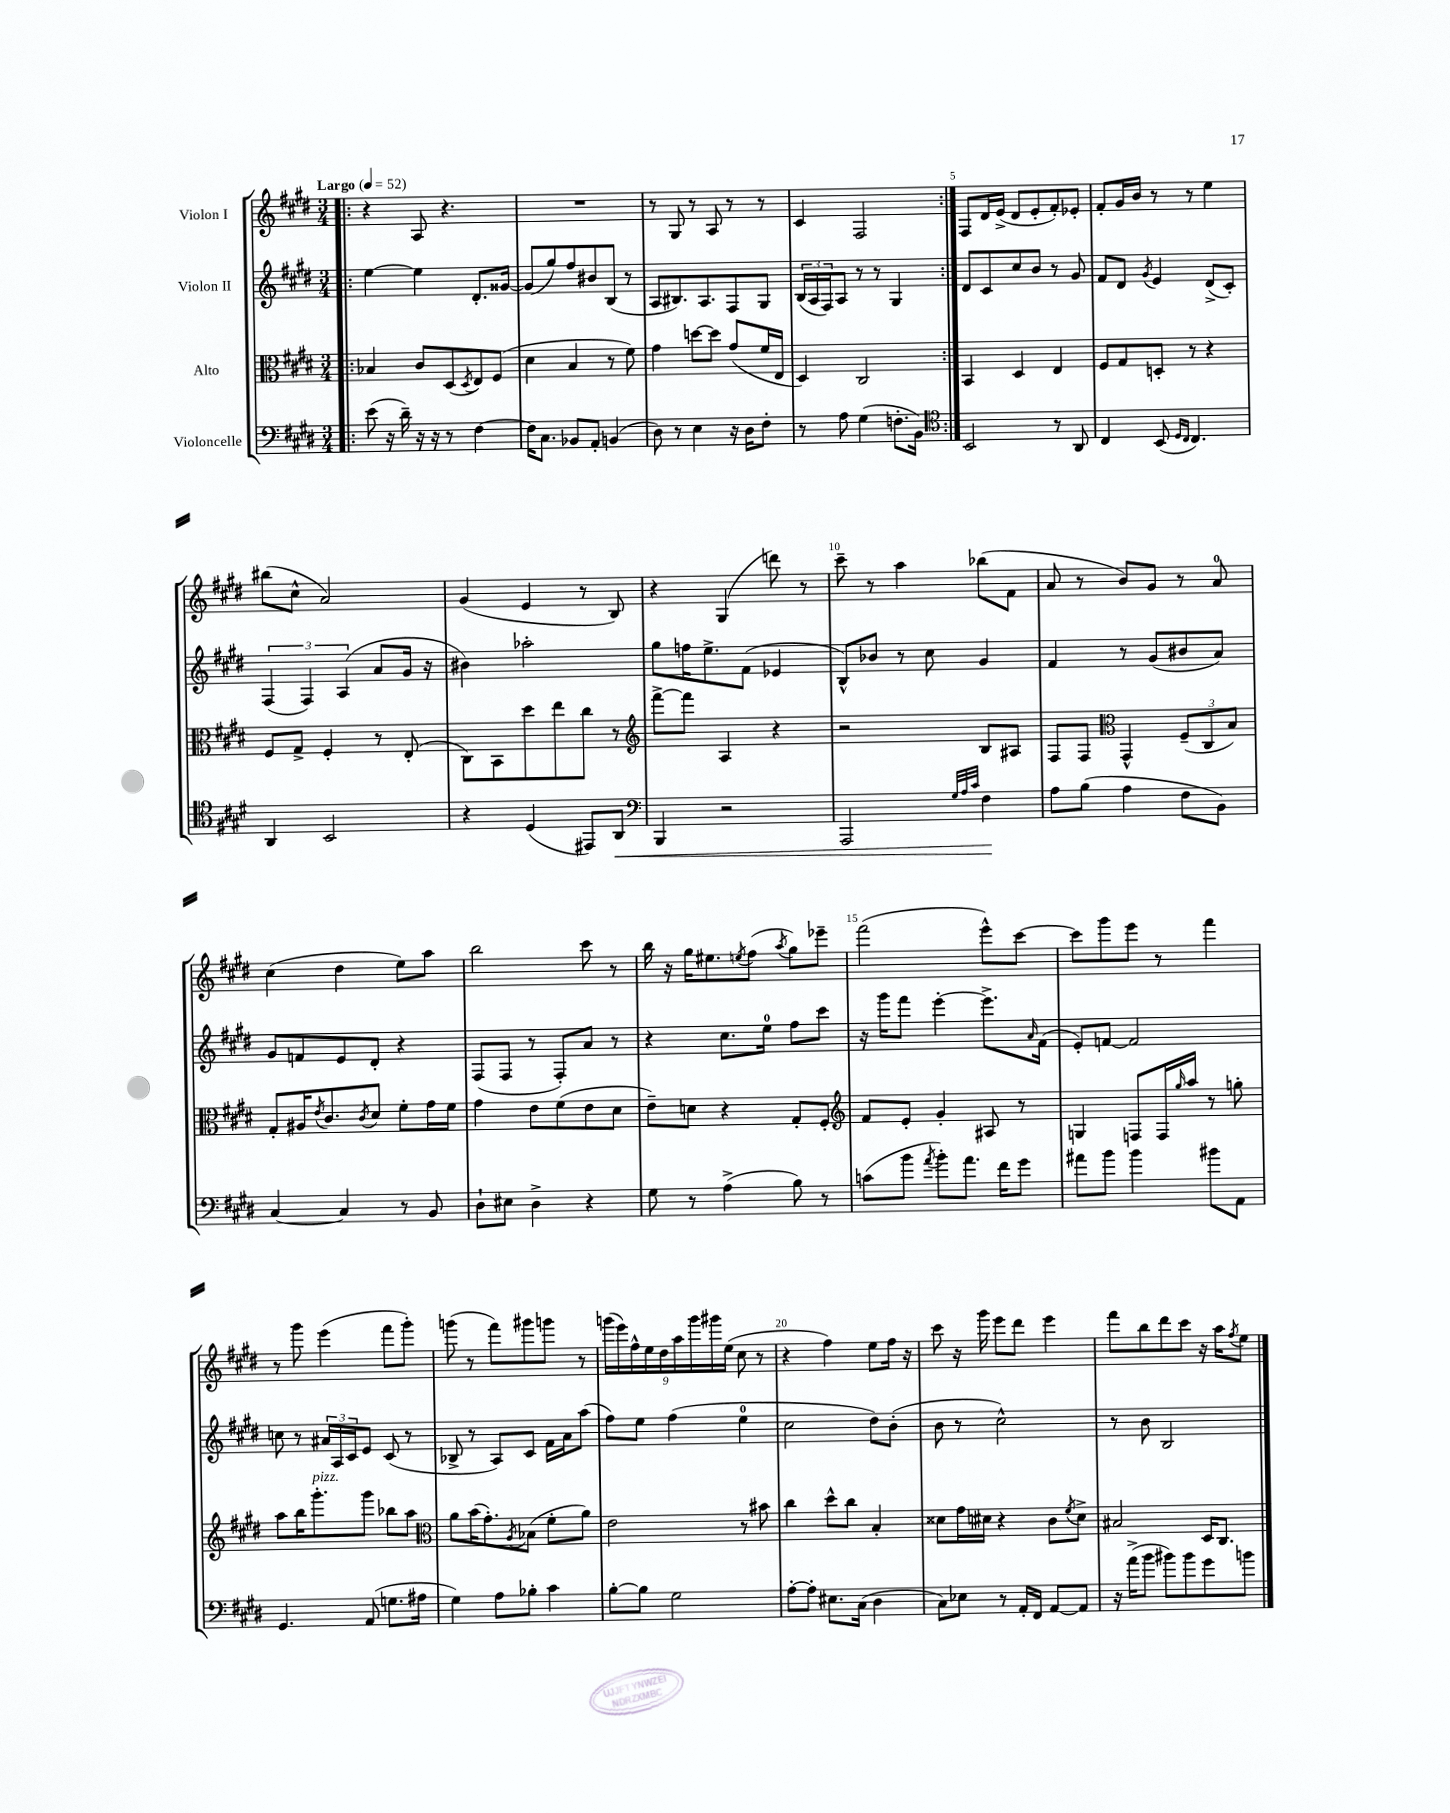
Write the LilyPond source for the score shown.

<<
\new StaffGroup <<
\new Staff = "s0" \with { instrumentName = "Violon I" } {
    \clef treble \key e \major \numericTimeSignature \time 3/4 \tempo "Largo" 4 = 52
    \repeat volta 2 { \bar ".|:" r4 a8 r4. |
    R2. |
    r8 gis8 r8 a8 r8 r8 |
    cis'4 fis2 | }
    fis8 dis'16 e'16->( dis'8 e'8-. fis'8-.) ees'8-. |
    fis'8-. gis'16 b'16 r8 r8 e''4 |
    bis''8( cis''8-^ a'2) |
    gis'4( e'4 r8 b8) |
    r4 gis4( d'''8) r8 |
    cis'''8-- r8 a''4 bes''8( fis'8 |
    a'8 r8 b'8) gis'8 r8 a'8-0 |
    cis''4( dis''4 e''8) a''8 |
    b''2 cis'''8 r8 |
    b''16 r16 gis''16 eis''8. \acciaccatura { e''8 } fis''8( \acciaccatura { a''8 } gis''8) ees'''8-- |
    fis'''2( e'''8-^) cis'''8~ |
    cis'''8 gis'''8 e'''8 r8 fis'''4 |
    r8 gis'''8 e'''4( fis'''8 gis'''8-.) |
    g'''8( r8 fis'''8) gis'''8 g'''8 r8 |
    \tuplet 9/8 { g'''16( e'''16) fis''16-^ e''16 dis''16 a''16 g'''16 gis'''16 e''16( } cis''8 r8 |
    r4 fis''4) e''8 fis''16 r16 |
    cis'''8 r16 gis'''16 e'''8 dis'''8 e'''4 |
    fis'''8 b''8 dis'''8 cis'''8 r16 a''16 \acciaccatura { fis''8 } e''8 \bar "|." |
}
\new Staff = "s1" \with { instrumentName = "Violon II" } {
    \clef treble \key e \major \numericTimeSignature \time 3/4
    \repeat volta 2 { \bar ".|:" e''4~ e''4 dis'8.-. gisis'16~ |
    gisis'8( gis''8) fis''8 bis'8 b8( r8 |
    a8 bis8.) a8. fis8 gis8 |
    \tuplet 3/2 { b16( a16 fis16) } a8 r8 r8 gis4 | }
    dis'8 cis'8 cis''8 b'8 r8 gis'8 |
    fis'8 dis'8 \acciaccatura { gis'8 } e'4 dis'8->( cis'8-.) |
    \tuplet 3/2 { fis4( fis4) a4( } a'8 gis'16 r16 |
    bis'4) aes''2-. |
    gis''8 f''16 e''8.-> fis'8( ees'4 |
    b8-^) bes'8 r8 cis''8 gis'4 |
    fis'4 r8 gis'8( bis'8 a'8) |
    gis'8 f'8 e'8 dis'8-. r4 |
    fis8( fis8 r8 fis8-.) a'8 r8 |
    r4 cis''8. e''16-0 fis''8 cis'''8 |
    r16 gis'''16 fis'''8 e'''4~-. e'''8.-> \grace { a'16 } fis'16( |
    e'8-.) f'8~ f'2 |
    c''8 r8 \tuplet 3/2 { ais'16 a16 cis'16 } e'8 cis'8( r8 |
    bes8-> r8 a8) cis'8 fis'16 a'16 a''8( |
    fis''8) e''8 fis''4( e''4-0 |
    cis''2 dis''8) b'8-.( |
    b'8 r8 cis''2-^) |
    r8 b'8 b2 \bar "|." |
}
\new Staff = "s2" \with { instrumentName = "Alto" } {
    \clef alto \key e \major \numericTimeSignature \time 3/4
    \repeat volta 2 { \bar ".|:" bes4 cis'8 dis8( \acciaccatura { dis8 } e8) fis8( |
    dis'4 b4 r8 fis'8) |
    gis'4 d''8~ d''8 gis'8( fis'16 e16 |
    dis4) cis2 | }
    b,4 dis4 e4 |
    fis8 gis8 d8-. r8 r4 |
    fis8 gis8-> fis4-. r8 e8-.( |
    cis8) b,8 dis''8 e''8 cis''8 r8 |
    \clef treble fis'''8~-> fis'''8 a4 r4 |
    r2 b8 ais8 |
    fis8 fis8 \clef alto gis,4-^ \tuplet 3/2 { fis8--( cis8 b8) } |
    gis8-. ais16 \acciaccatura { e'8 } cis'8. \acciaccatura { cis'8 } dis'8 fis'8-. gis'16 fis'16 |
    gis'4 e'8 fis'8( e'8 dis'8 |
    e'8--) d'8 r4 gis8-. fis8-. |
    \clef treble fis'8 e'8-. gis'4-. ais8 r8 |
    g4 f8 f16 \grace { gis''16 } a''16 r8 g''8-. |
    a''8 b''16 gis'''8.-.^\markup { \italic "pizz." } gis'''8 bes''8 a''8 |
    \clef alto a'8 b'16( gis'8.-.) \acciaccatura { a8 } bes8( fis'8-. a'8) |
    e'2 r8 bis'8 |
    cis''4 dis''8-^ cis''8 b4-. |
    disis'8 gis'16 dis'16 r4 cis'8 \acciaccatura { fis'8 } dis'8-> |
    bis2 dis16 cis8. \bar "|." |
}
\new Staff = "s3" \with { instrumentName = "Violoncelle" } {
    \clef bass \key e \major \numericTimeSignature \time 3/4
    \repeat volta 2 { \bar ".|:" e'8( r16 dis'16--) r16 r16 r8 fis4~ |
    fis16 cis8. bes,8 a,8-. b,4( |
    dis8) r8 e4 r16 dis16 fis8-. |
    r8 a8 gis4( f8.-. b,16) | }
    \clef tenor b,2 r8 a,8 |
    cis4 b,8( \grace { dis16 cis16 } cis4.) |
    a,4 b,2 |
    r4 dis4( eis,8) a,8\< |
    \clef bass b,,4 r2 |
    a,,2 \grace { gis32 a32 cis'32 } fis4\! |
    a8 b8( a4 fis8 b,8) |
    cis4~ cis4 r8 b,8 |
    dis8-! eis8 dis4-> r4 |
    gis8 r8 a4->( b8) r8 |
    c'8( b'8 \acciaccatura { a'8 } b'8-.) a'8. fis'16 gis'8 |
    ais'8 b'8 b'4 bis'8 a,8 |
    gis,4. a,8( g8. ais16 |
    gis4) a8 bes8-. cis'4 |
    b8~-. b8 gis2 |
    a8~-. a8-. eis8. cis16( dis4 |
    cis8) ees8 r8 a,16-. fis,16 a,8~ a,8 |
    r16 a'16->( b'8 bis'8) bis'8 gis'8 b'8 \bar "|." |
}
>>
>>
\layout { \context { \Score \override BarNumber.break-visibility = ##(#f #t #t) barNumberVisibility = #(every-nth-bar-number-visible 5) } }
